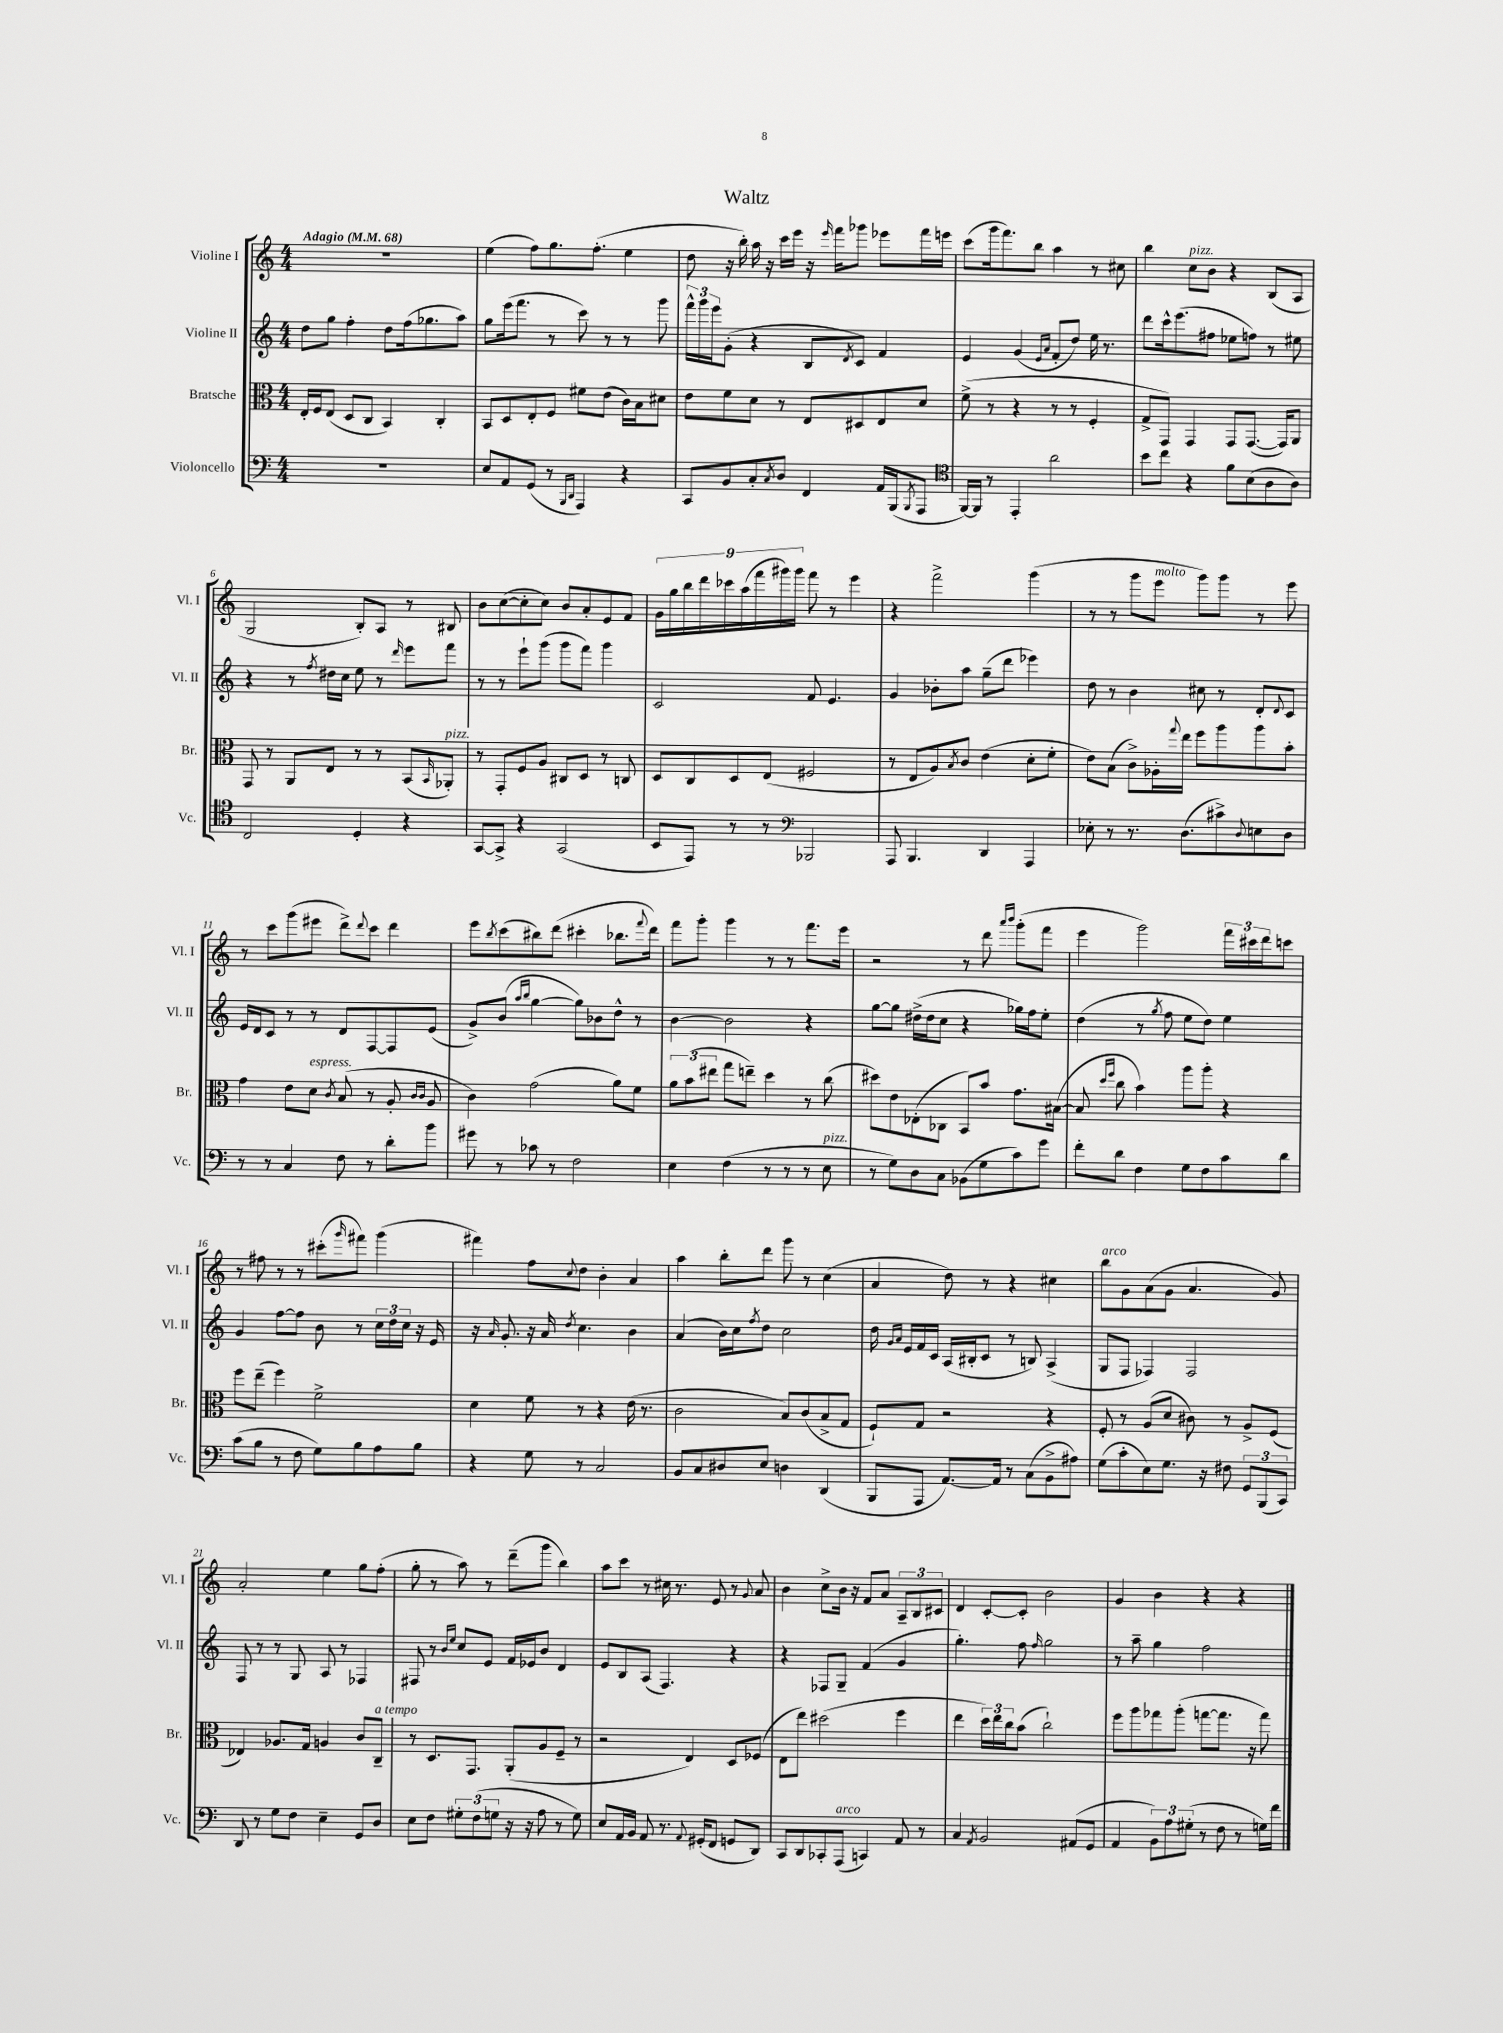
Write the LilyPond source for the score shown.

\header { title = "Waltz" }
<<
\new StaffGroup <<
\new Staff = "s0" \with { instrumentName = "Violine I" shortInstrumentName = "Vl. I" } {
    \clef treble \key c \major \numericTimeSignature \time 4/4 \tempo "Adagio" 4 = 68
    R1 |
    e''4( f''8) g''8. f''8.-.( e''4 |
    d''8 r16 b''16-.) a''16 r16 c'''16 e'''16 r16 \grace { e'''16 } f'''16 ges'''8 ees'''8 f'''16 e'''16 |
    c'''8( g'''16 f'''8.) b''8 a''4 r8 cis''8 |
    b''4 c''8^\markup { \italic "pizz." } b'8 r4 b8( a8 |
    g2 b8-.) a8 r8 bis8 |
    b'8 c''8~( c''8-. c''8) b'8 a'8-. e'8 f'8 |
    \tuplet 9/8 { g'16 g''16 b''16 d'''16 ces'''16 a''16( f'''16 gis'''16) gis'''16 } f'''8 r8 e'''4 |
    r4 f'''2-> g'''4( |
    r8 r8 g'''8 e'''8^\markup { \italic "molto" } g'''8) g'''8 r8 e'''8 |
    r8 c'''8 g'''8( eis'''8 d'''8->) \appoggiatura { d'''8 } c'''8 d'''4 |
    e'''8 \acciaccatura { b''8 } c'''8( bis''8) d'''8( cis'''4-. bes''8. \appoggiatura { f'''8 } d'''16) |
    f'''8 g'''8-. g'''4 r8 r8 f'''8. e'''16 |
    r2 r8 d'''8 \grace { a'''16 b'''16 } g'''8-.( f'''8 |
    e'''4 g'''2) \tuplet 3/2 { f'''16 cis'''16 d'''16 } c'''8 |
    r8 fis''8 r8 r8 cis'''8-.( \grace { g'''16 } fis'''8) g'''4( |
    fis'''4) f''8 \appoggiatura { c''8 } d''8 b'4-. a'4 |
    a''4 b''8-. d'''8 g'''8 r8 c''4( |
    a'4 d''8) r8 r4 cis''4 |
    b''8^\markup { \italic "arco" } g'8 a'8( g'8 a'4. g'8) |
    a'2-. e''4 g''8 f''8-.( |
    g''8-. r8 a''8) r8 d'''8--( g'''8 b''4) |
    a''8 c'''8 r8 cis''16 r8. e'8 r8 \appoggiatura { g'8 } a'8 |
    b'4 c''8-> b'16 r16 f'8 a'8 \tuplet 3/2 { a8-- b8 cis'8 } |
    d'4 c'8~-. c'8-. b'2 |
    g'4 b'4 r4 r4 \bar "|." |
}
\new Staff = "s1" \with { instrumentName = "Violine II" shortInstrumentName = "Vl. II" } {
    \clef treble \key c \major \numericTimeSignature \time 4/4
    d''8 g''8 f''4-. d''8 f''16( ges''8. a''8) |
    g''8 e'''16( f'''8. r8 c'''8) r8 r8 g'''8 |
    \tuplet 3/2 { f'''16-^ g'''16 e'''16 } g'8-.( r4 b8 \acciaccatura { d'8 } c'8) f'4 |
    e'4 g'4( \grace { e'16 a'16 } f'8-. d''8) e''16 r8. |
    d'''8 c'''16-^ e'''8.( fis''8 ees''8 f''8) r8 eis''8 |
    r4 r8 \acciaccatura { f''8 } dis''16 c''16 e''8 r8 \grace { d'''16 } e'''8 f'''8 |
    r8 r8 e'''8-! g'''8( g'''8 f'''8) g'''4 |
    c'2 f'8 e'4. |
    g'4 bes'8-. a''8 g''8--( d'''8 ees'''4) |
    d''8 r8 b'4 cis''8 r8 d'8-. \appoggiatura { d'8 } c'8 |
    e'16 d'16 c'8 r8 r8 d'8 f8~ f8 e'8( |
    g'8->) b'8( \grace { a''16 b''16 } g''4~ g''8) bes'8 d''8-^ r8 |
    b'4~ b'2 r4 |
    g''8~ g''8 dis''16->( dis''16 c''8 r4 ges''16) f''16 e''8-. |
    d''4( r8 \acciaccatura { g''8 } f''8 e''8 d''8) e''4 |
    g'4 f''8~ f''8 b'8 r8 \tuplet 3/2 { c''16 d''16 c''16 } r16 e'16 |
    r16 \grace { a'16 } g'8.-. r16 a'16 \acciaccatura { d''8 } c''4. b'4 |
    a'4( b'16) c''16 \acciaccatura { f''8 } d''8 c''2 |
    d''16 \grace { g'16 a'16 } e'16 f'16 c'16 a16( bis16-. c'8 r8 b8) a4->( |
    g8 f8 fes4) fes2 |
    f8 r8 r8 g8 a8 r8 fes4 |
    fis8 r8 \grace { b'16 e''16 } c''8 e'8 f'16 ees'16 b'8 d'4 |
    e'8 b8 a8( f4.) r4 |
    r4 fes8 g8-- f'4( g'4 |
    g''4.-.) f''8 \grace { f''16 } g''2 |
    r8 a''8-- g''4 f''2 \bar "|." |
}
\new Staff = "s2" \with { instrumentName = "Bratsche" shortInstrumentName = "Br." } {
    \clef alto \key c \major \numericTimeSignature \time 4/4
    e16-. f16 e8( d8 c8 b,4) c4-. |
    b,8 d8 e8-. f8 fis'8 e'8( c'16) b16 dis'8 |
    e'8 f'8 d'8 r8 e8 dis8 e8 d'8 |
    f'8->( r8 r4 r8 r8 f4-. |
    g8-> g,8) g,4 g,8 g,8.~( g,16) a,8 |
    g,8 r8 a,8 e8 r8 r8 b,8( \grace { b,16 } aes,8-.^\markup { \italic "pizz." }) |
    r8 g,8-. f8 a8 cis8 d8 r8 c8 |
    d8 c8 d8 e8( fis2 |
    r8 e8 a8) \acciaccatura { b8 } c'8 e'4( d'8-. f'8-. |
    e'8) b8( c'8->) aes16-. \appoggiatura { g''8 } e''16 f''8 a''8 a''8 b'8-. |
    g'4 e'8 d'8^\markup { \italic "espress." } \acciaccatura { c'8 } b8( r8 a8-. \grace { c'16 c'16 } a8 |
    c'4) g'2( a'8) f'8 |
    \tuplet 3/2 { a'8 b'8( eis''8 } g''8 e''8--) d''4 r8 c''8( |
    dis''8) e'8 ees8-.( ces8 b,8) b'8 g'8. bis16~( |
    bis8 \grace { d''16 f''16 } c''8 b'4) a''8 a''8-. r4 |
    f''8 e''8--( f''4) f'2-> |
    d'4 f'8 r8 r4 e'16( r8. |
    c'2 b8) c'8( b8-> g8 |
    f8-!) g8 r2 r4 |
    f8-. r8 a8( d'8 cis'8) r8 a8-> f8( |
    ees4) aes8. g16 a4 c'8 c8--^\markup { \italic "a tempo" } |
    r8 d8. g,8. a,8-.( a8 f8-- r8 |
    r2 e4) d8 fes8( |
    e8 e''8) dis''2( f''4 |
    e''4 \tuplet 3/2 { d''16) e''16 c''16 } b'8( c''2-!) |
    f''8 a''8 ges''8 a''8-.( g''8~ g''8. r16 g''8) \bar "|." |
}
\new Staff = "s3" \with { instrumentName = "Violoncello" shortInstrumentName = "Vc." } {
    \clef bass \key c \major \numericTimeSignature \time 4/4
    R1 |
    e8 a,8 g,8( r8 \grace { b,,16 d,16 } a,,4) r4 |
    c,8 b,8 c8-. \acciaccatura { c8 } d8 f,4 a,16 b,,16( \acciaccatura { b,,8 } a,,8 |
    \clef tenor f,16~) f,16 r8 e,4-. a'2 |
    b'8 c''8 r4 f'8 b8( a8 a8) |
    c2 d4-. r4 |
    g,8~ g,8-> r4 g,2( |
    b,8 e,8) r8 r8 \clef bass bes,,2 |
    a,,8 b,,4. d,4 a,,4 |
    ees8-. r8 r8. d8.( cis'8->) \appoggiatura { d8 } e8 d8 |
    r8 r8 c4 f8 r8 d'8-. b'8 |
    gis'8 r8 ces'8 r8 f2 |
    e4 f4( r8 r8 r8 e8^\markup { \italic "pizz." } |
    r8 g8) d8 c8 bes,8( g8 c'8) g'8 |
    f'8-. d'8 f4 g8 f8 c'8 d'8 |
    c'8( b8 r8 f8 g8) b8 a8 b8 |
    r4 g8 r8 c2 |
    b,8 c8 dis8 e8 d4 d,4( |
    b,,8 a,,8 a,8.~) a,16 r8 c8( b,8-> ais8) |
    g8( c'8-. e8) g8. r16 fis8 \tuplet 3/2 { g,8 b,,8( c,8) } |
    d,8 r8 g8 f8 e4-- g,8 d8 |
    e8 f8 \tuplet 3/2 { gis8-. f8( g8 } r16 r16 a8 r8 g8) |
    e8 a,16 b,16 a,8 r8. \appoggiatura { a,8 } gis,16-.( f,8 g,8 d,8) |
    c,8 d,8 ces,8-. a,,8^\markup { \italic "arco" }( c,4) a,8 r8 |
    c4 \acciaccatura { a,8 } b,2 ais,8( g,8 |
    a,4 \tuplet 3/2 { b,8) a8 gis8-.( } r8 f8 r8 g16) f'16 \bar "|." |
}
>>
>>
